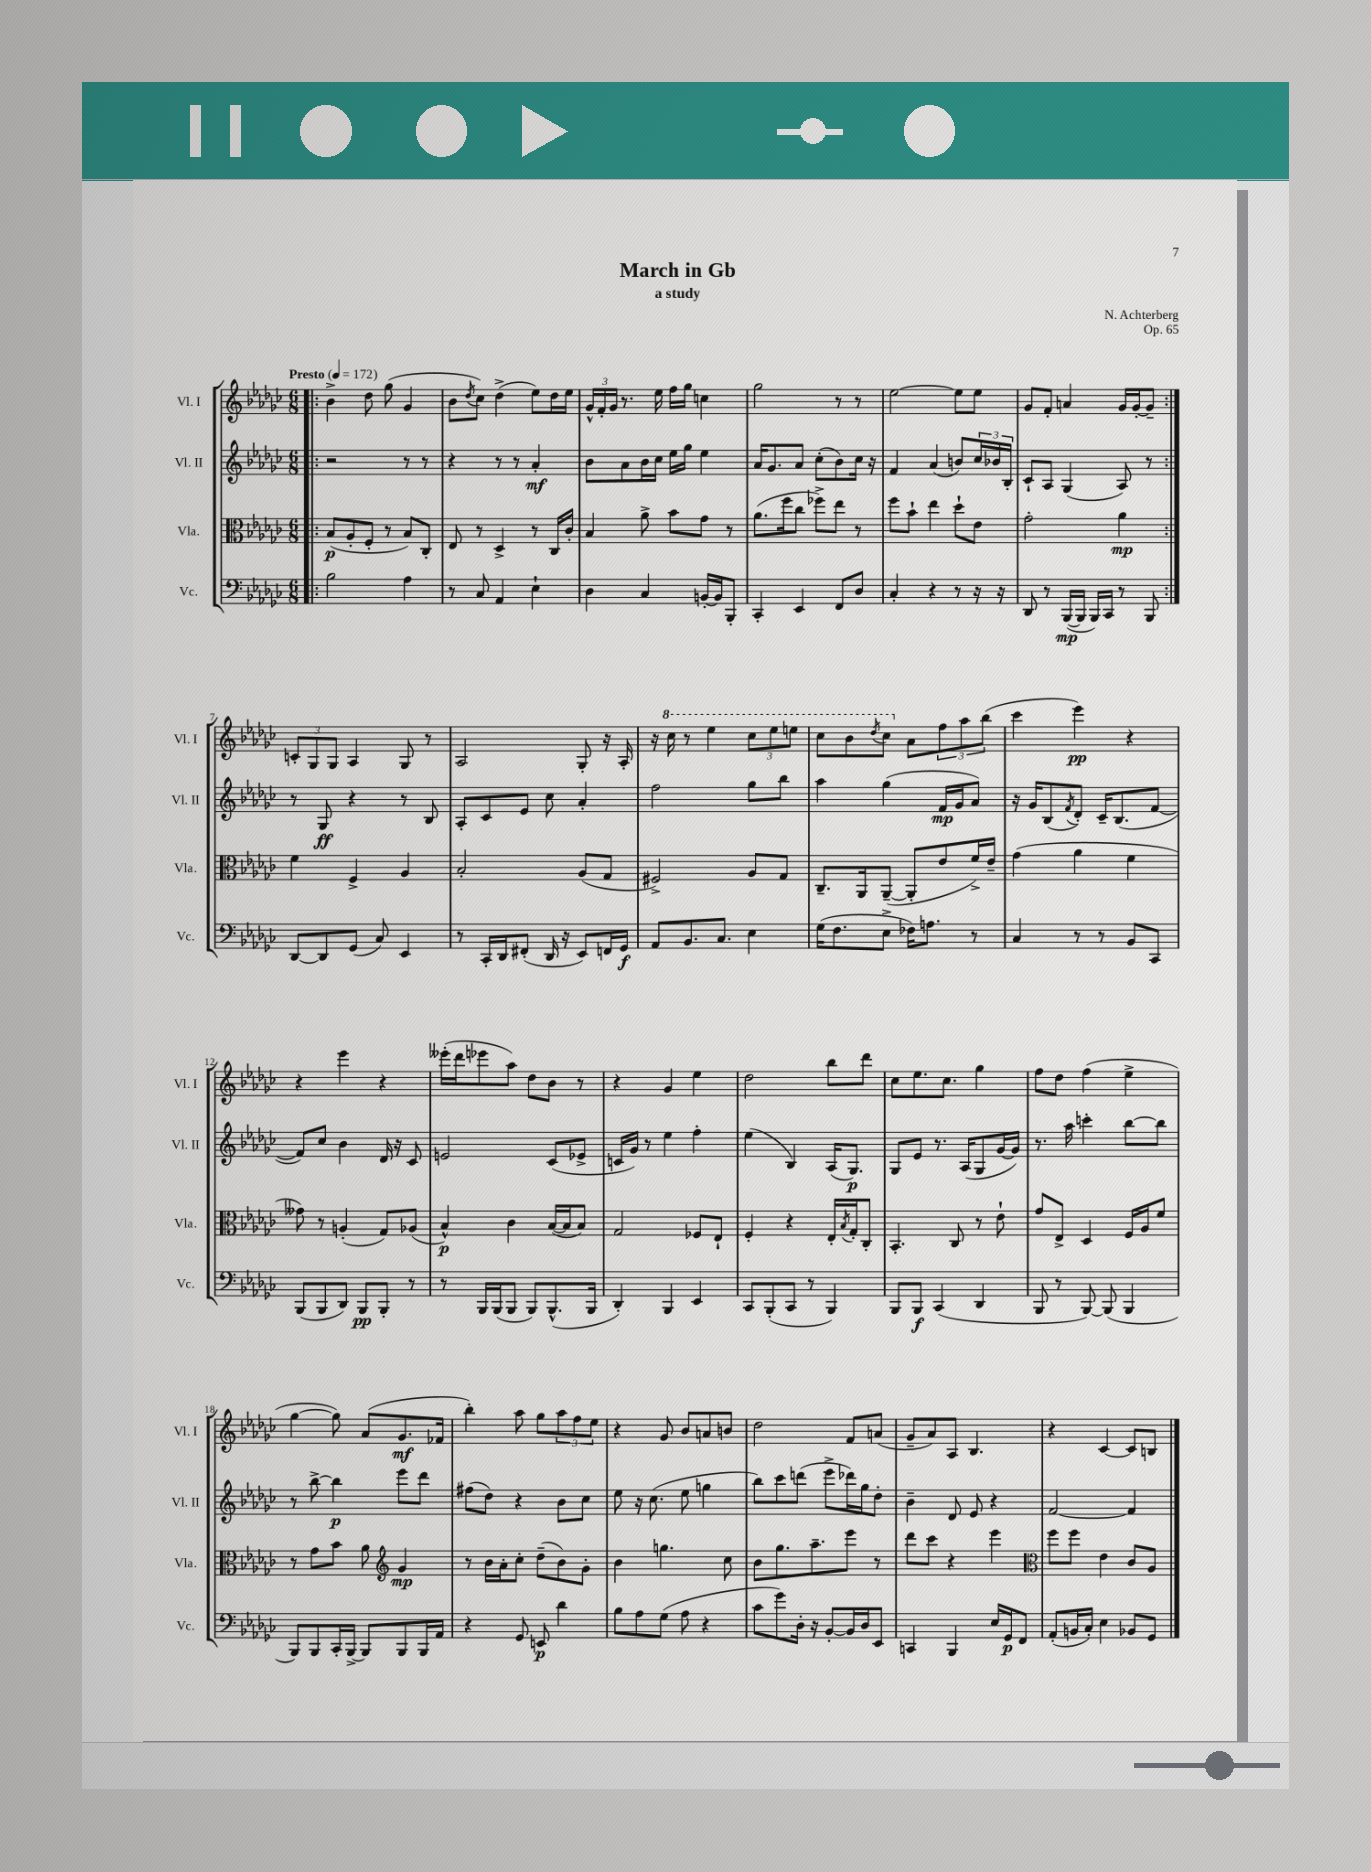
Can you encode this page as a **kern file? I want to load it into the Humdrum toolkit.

**kern	**dynam	**kern	**dynam	**kern	**dynam	**kern	**dynam
*part4	*part4	*part3	*part3	*part2	*part2	*part1	*part1
*staff4	*staff4	*staff3	*staff3	*staff2	*staff2	*staff1	*staff1
*I"Vc.	*	*I"Vla.	*	*I"Vl. II	*	*I"Vl. I	*
*I'Vc.	*	*I'Vla.	*	*I'Vl. II	*	*I'Vl. I	*
*clefF4	*	*clefC3	*	*clefG2	*	*clefG2	*
*k[b-e-a-d-g-c-]	*	*k[b-e-a-d-g-c-]	*	*k[b-e-a-d-g-c-]	*	*k[b-e-a-d-g-c-]	*
*M6/8	*	*M6/8	*	*M6/8	*	*M6/8	*
*MM172	*	*MM172	*	*MM172	*	*MM172	*
=1!|:	=1!|:	=1!|:	=1!|:	=1!|:	=1!|:	=1!|:	=1!|:
!	!	!	!	!	!	!LO:TX:a:B:t=Presto	!
2B-\	.	(8B-/L	p	2r	.	4b-^\	.
.	.	8A-'/	.	.	.	.	.
.	.	8F'/J	.	.	.	8dd-\	.
.	.	8r	.	.	.	(8gg-\	.
4A-\	.	8B-/L)	.	8r	.	4g-/	.
.	.	8C-'/J	.	8r	.	.	.
=2	=2	=2	=2	=2	=2	=2	=2
8r	.	8E-/	.	4r	.	8b-\L	.
.	.	.	.	.	.	8qdd-/	.
8C-/	.	8r	.	.	.	8cc-\J)	.
4AA-/	.	4D-^/	.	8r	.	(4dd-^\	.
.	.	.	.	8r	.	.	.
4E-`\	.	8r	.	4a-'/	mf	8ee-\L)	.
.	.	16C-/LL	.	.	.	16dd-\L	.
.	.	16c-'/JJ	.	.	.	16ee-\JJ	.
=3	=3	=3	=3	=3	=3	=3	=3
4D-\	.	4B-/	.	8b-\L	.	24g-^^/LL	.
.	.	.	.	.	.	24f'/	.
.	.	.	.	.	.	24g-/JJ	.
.	.	.	.	8a-\	.	8.r	.
4C-/	.	8a-^\	.	16b-\L	.	.	.
.	.	.	.	16cc-\JJ	.	16ee-\	.
.	.	8b-\L	.	16ee-\LL	.	16ff\LL	.
.	.	.	.	16gg-\JJ	.	16gg-\JJ	.
[16BBn'/LL	.	8g-\J	.	4ee-\	.	4ccn\	.
16BB/J]	.	.	.	.	.	.	.
8BBB-'/J	.	8r	.	.	.	.	.
=4	=4	=4	=4	=4	=4	=4	=4
4CC-'/	.	(8.a-\L	.	16a-/KL	.	2gg-\	.
.	.	.	.	8.g-/	.	.	.
.	.	16ff\k	.	.	.	.	.
4EE-/	.	8cc-\J	.	8a-/J	.	.	.
.	.	8ff-X^\L)	.	(8cc-'\L	.	.	.
8FF/L	.	8ee-\J	.	8b-\)	.	8r	.
8D-/J	.	8r	.	16cc-\Jk	.	8r	.
.	.	.	.	16r	.	.	.
=5	=5	=5	=5	=5	=5	=5	=5
4C-'/	.	8ff\L	.	4f/	.	[2ee-\	.
.	.	8b-`\J	.	.	.	.	.
4r	.	4ee-\	.	(4a-/	.	.	.
8r	.	8dd-`\L	.	8bn/L)	.	8ee-\L]	.
16r	.	8e-\J	.	24cc-/L	.	8ee-\J	.
.	.	.	.	24b-X/	.	.	.
16r	.	.	.	.	.	.	.
.	.	.	.	24B-'/JJ	.	.	.
=6	=6	=6	=6	=6	=6	=6	=6
8DD-/	.	2g-'\	.	8c-`/L	.	8g-/L	.
8r	.	.	.	8A-/J	.	8f'/J	.
([16BBB-/LL	mp	.	.	(4G-/	.	4an/	.
16BBB-/JJ]	.	.	.	.	.	.	.
16BBB-/LL)	.	.	.	.	.	.	.
16CC-/JJ	.	.	.	.	.	.	.
8r	.	4a-\	mp	8A-/)	.	16g-/LL	.
.	.	.	.	.	.	[16g-'/J	.
8BBB-/	.	.	.	8r	.	8g-~/J]	.
!!LO:LB:g=z
=7:|!	=7:|!	=7:|!	=7:|!	=7:|!	=7:|!	=7:|!	=7:|!
[8DD-/L	.	4f\	.	8r	.	12cn'/L	.
.	.	.	.	.	.	12G-/	.
8DD-/]	.	.	.	8G-/	ff	.	.
.	.	.	.	.	.	12G-/J	.
(8GG-/J	.	4F^/	.	4r	.	4A-/	.
8C-/)	.	.	.	.	.	.	.
4EE-/	.	4A-/	.	8r	.	8G-/	.
.	.	.	.	8B-/	.	8r	.
=8	=8	=8	=8	=8	=8	=8	=8
8r	.	2B-'/	.	8A-'/L	.	2A-/	.
16CC-'/LL	.	.	.	8c-/	.	.	.
16DD-/J	.	.	.	.	.	.	.
(8FF#X'/J	.	.	.	8e-/J	.	.	.
16DD-/	.	.	.	8cc-\	.	.	.
16r	.	.	.	.	.	.	.
8EE-/L)	.	(8A-/L	.	4a-'/	.	8G-'/	.
16FFn/L	.	8G-/J	.	.	.	16r	.
16GG-/JJ	f	.	.	.	.	16A-'/	.
=9	=9	=9	=9	=9	=9	=9	=9
8AA-/L	.	2F#X^/)	.	2ff\	.	16r	.
*	*	*	*	*	*	*8va	*
.	.	.	.	.	.	16ccc-\	.
8.BB-/	.	.	.	.	.	8r	.
.	.	.	.	.	.	4eee-\	.
8.C-/J	.	.	.	.	.	.	.
4E-\	.	8A-/L	.	8gg-\L	.	12ccc-\L	.
.	.	.	.	.	.	12eee-\	.
.	.	8G-/J	.	8bb-\J	.	.	.
.	.	.	.	.	.	12eeen\J	.
=10	=10	=10	=10	=10	=10	=10	=10
(16G-\KL	.	8.C-~/L	.	4aa-\	.	8ccc-\L	.
8.F\	.	.	.	.	.	.	.
.	.	.	.	.	.	8bb-\	.
.	.	16AA-/k	.	.	.	.	.
.	.	.	.	.	.	8qddd-/	.
8E-^\J	.	([8AA-~/J	.	(4gg-\	.	8ccc-\J	.
*	*	*	*	*	*	*X8va	*
16F-X\KL)	.	8AA-'/L]	.	.	.	8a-\L	.
8.An\J	.	.	.	.	.	.	.
.	.	8e-/	.	16f/LL	mp	12ff\	.
.	.	.	.	16g-/J	.	.	.
.	.	.	.	.	.	12aa-\	.
8r	.	16f^/L)	.	8a-/J)	.	.	.
.	.	.	.	.	.	(12bb-\J	.
.	.	16e-~/JJ	.	.	.	.	.
=11	=11	=11	=11	=11	=11	=11	=11
4C-/	.	(4g-\	.	16r	.	4ccc-\	.
.	.	.	.	16g-/KL	.	.	.
.	.	.	.	(8B-/	.	.	.
.	.	.	.	8qf/	.	.	.
8r	.	4a-\	.	8d-'/J)	.	4eee-\)	pp
8r	.	.	.	16c-~/KL	.	.	.
.	.	.	.	(8.B-/	.	.	.
8BB-/L	.	4f\	.	.	.	4r	.
8CC-/J	.	.	.	[8f/J	.	.	.
!!LO:LB:g=z
=12	=12	=12	=12	=12	=12	=12	=12
(8BBB-/L	.	8g--X\)	.	8f/L])	.	4r	.
8BBB-/	.	8r	.	8cc-/J	.	.	.
8DD-/J)	.	(4An'/	.	4b-\	.	4eee-\	.
8BBB-/L	pp	.	.	.	.	.	.
8BBB-'/J	.	8G-/L)	.	16d-/	.	4r	.
.	.	.	.	16r	.	.	.
8r	.	(8A-X/J	.	8c-/	.	.	.
=13	=13	=13	=13	=13	=13	=13	=13
8r	.	4B-^^/)	p	2en/	.	(16eee--X'\LL	.
.	.	.	.	.	.	16ddd-\J	.
16BBB-/LL	.	.	.	.	.	8eee-X\	.
(16BBB-/J	.	.	.	.	.	.	.
8BBB-/J	.	4c-\	.	.	.	8aa-\J)	.
8BBB-/L)	.	.	.	.	.	8dd-\L	.
(8.BBB-^^/	.	([16B-/LL	.	(8c-/L	.	8b-\J	.
.	.	16B-/J]	.	.	.	.	.
.	.	8B-/J)	.	8e-X^/J	.	8r	.
16BBB-/Jk	.	.	.	.	.	.	.
=14	=14	=14	=14	=14	=14	=14	=14
4DD-'/)	.	2G-/	.	16cn/LL	.	4r	.
.	.	.	.	16g-/JJ)	.	.	.
.	.	.	.	8r	.	.	.
4BBB-/	.	.	.	4ee-\	.	4g-/	.
4EE-/	.	8F-X/L	.	4ff'\	.	4ee-\	.
.	.	8E-`/J	.	.	.	.	.
=15	=15	=15	=15	=15	=15	=15	=15
8CC-/L	.	4F'/	.	(4ee-\	.	2dd-\	.
(8BBB-'/	.	.	.	.	.	.	.
8CC-/J	.	4r	.	4B-/)	.	.	.
8r	.	.	.	.	.	.	.
4BBB-/)	.	16E-'/LL	.	(16A-/KL	.	8bb-\L	.
.	.	8qB-/	.	.	.	.	.
.	.	16G-'/J	.	8.G-/J)	p	.	.
.	.	8C-'/J	.	.	.	8ddd-\J	.
=16	=16	=16	=16	=16	=16	=16	=16
8BBB-/L	.	4.BB-'/	.	8G-/L	.	8cc-\L	.
8BBB-/J	f	.	.	8e-/J	.	8.ee-\	.
(4CC-/	.	.	.	8.r	.	.	.
.	.	.	.	.	.	8.cc-\J	.
.	.	8C-/	.	.	.	.	.
.	.	.	.	(16A-/KL	.	.	.
4DD-/	.	8r	.	8G-/	.	4gg-\	.
.	.	8e-`\	.	[16g-/L	.	.	.
.	.	.	.	16g-/JJ])	.	.	.
=17	=17	=17	=17	=17	=17	=17	=17
8BBB-/	.	8g-/L	.	8.r	.	8ff\L	.
8r	.	8E-^/J	.	.	.	8dd-\J	.
.	.	.	.	16aa-\	.	.	.
[8BBB-/)	.	4D-/	.	4cccn'\	.	(4ff\	.
(8BBB-/]	.	.	.	.	.	.	.
4BBB-/	.	16F/LL	.	[8bb-\L	.	4ee-^\	.
.	.	16A-/J	.	.	.	.	.
.	.	8f/J	.	8bb-\J]	.	.	.
!!LO:LB:g=z
=18	=18	=18	=18	=18	=18	=18	=18
8BBB-/L)	.	8r	.	8r	.	[4gg-\	.
8BBB-/	.	8g-\L	.	[8bb-^\	.	.	.
16CC-'/L	.	8b-\J	.	4bb-\]	p	8gg-\])	.
[16BBB-^/JJ	.	.	.	.	.	.	.
8BBB-/L]	.	8a-\	.	.	.	(8a-/L	.
*	*	*clefG2	*	*	*	*	*
8BBB-/	.	4g-/	mp	8eee-\L	.	8.g-/	mf
16BBB-/L	.	.	.	8ddd-\J	.	.	.
16AA-/JJ	.	.	.	.	.	16f-X/Jk	.
=19	=19	=19	=19	=19	=19	=19	=19
4r	.	8r	.	(8ff#X\L	.	4bb-'\)	.
.	.	16b-\LL	.	8dd-\J)	.	.	.
.	.	16a-'\J	.	.	.	.	.
8GG-/	.	8cc-'\J	.	4r	.	8aa-\	.
8EEn/	p	(8dd-~\L	.	.	.	8gg-\L	.
4d-\	.	8b-\)	.	8b-\L	.	12aa-\	.
.	.	.	.	.	.	12ff\	.
.	.	8g-'\J	.	8cc-\J	.	.	.
.	.	.	.	.	.	12ee-\J	.
=20	=20	=20	=20	=20	=20	=20	=20
8B-\L	.	4b-\	.	8ee-\	.	4r	.
8A-\	.	.	.	16r	.	.	.
.	.	.	.	(8.cc-\	.	.	.
(8G-\J	.	4.ggn\	.	.	.	8g-/	.
8A-\	.	.	.	8ee-\	.	8b-/L	.
4r	.	.	.	4ggn\	.	8an/	.
.	.	8cc-\	.	.	.	8bn/J	.
=21	=21	=21	=21	=21	=21	=21	=21
8c-\L	.	8b-\L	.	8bb-\L)	.	2dd-\	.
8g-\)	.	8.gg-\	.	8ccc-\	.	.	.
16D-'\Jk	.	.	.	(8dddn\J	.	.	.
16r	.	8.aa-~\	.	.	.	.	.
[8BB-'/L	.	.	.	8eee-^\L	.	.	.
16BB-/L]	.	8eee-\J	.	16ddd-X\L)	.	8f/L	.
16D-/J	.	.	.	16gg-\J	.	.	.
8EE-/J	.	8r	.	8dd-'\J	.	(8an/J	.
=22	=22	=22	=22	=22	=22	=22	=22
4CCn/	.	8ddd-\L	.	4b-~\	.	8g-~/L	.
.	.	8ccc-\J	.	.	.	8a-/)	.
4BBB-/	.	4r	.	8d-/	.	8A-/J	.
.	.	.	.	8e-/	.	4.B-/	.
16E-/LL	.	4eee-\	.	4r	.	.	.
16GG-/J	p	.	.	.	.	.	.
8FF/J	.	.	.	.	.	.	.
=23	=23	=23	=23	=23	=23	=23	=23
*	*	*clefC3	*	*	*	*	*
(8AA-'/L	.	8ff\L	.	[2f/	.	4r	.
16BBn/L	.	8ff\J	.	.	.	.	.
16C-'/JJ)	.	.	.	.	.	.	.
4E-\	.	4e-\	.	.	.	[4c-/	.
8BB-X/L	.	8c-/L	.	4f/]	.	8c-/L]	.
8GG-/J	.	8A-/J	.	.	.	8Bn/J	.
==	==	==	==	==	==	==	==
*-	*-	*-	*-	*-	*-	*-	*-
